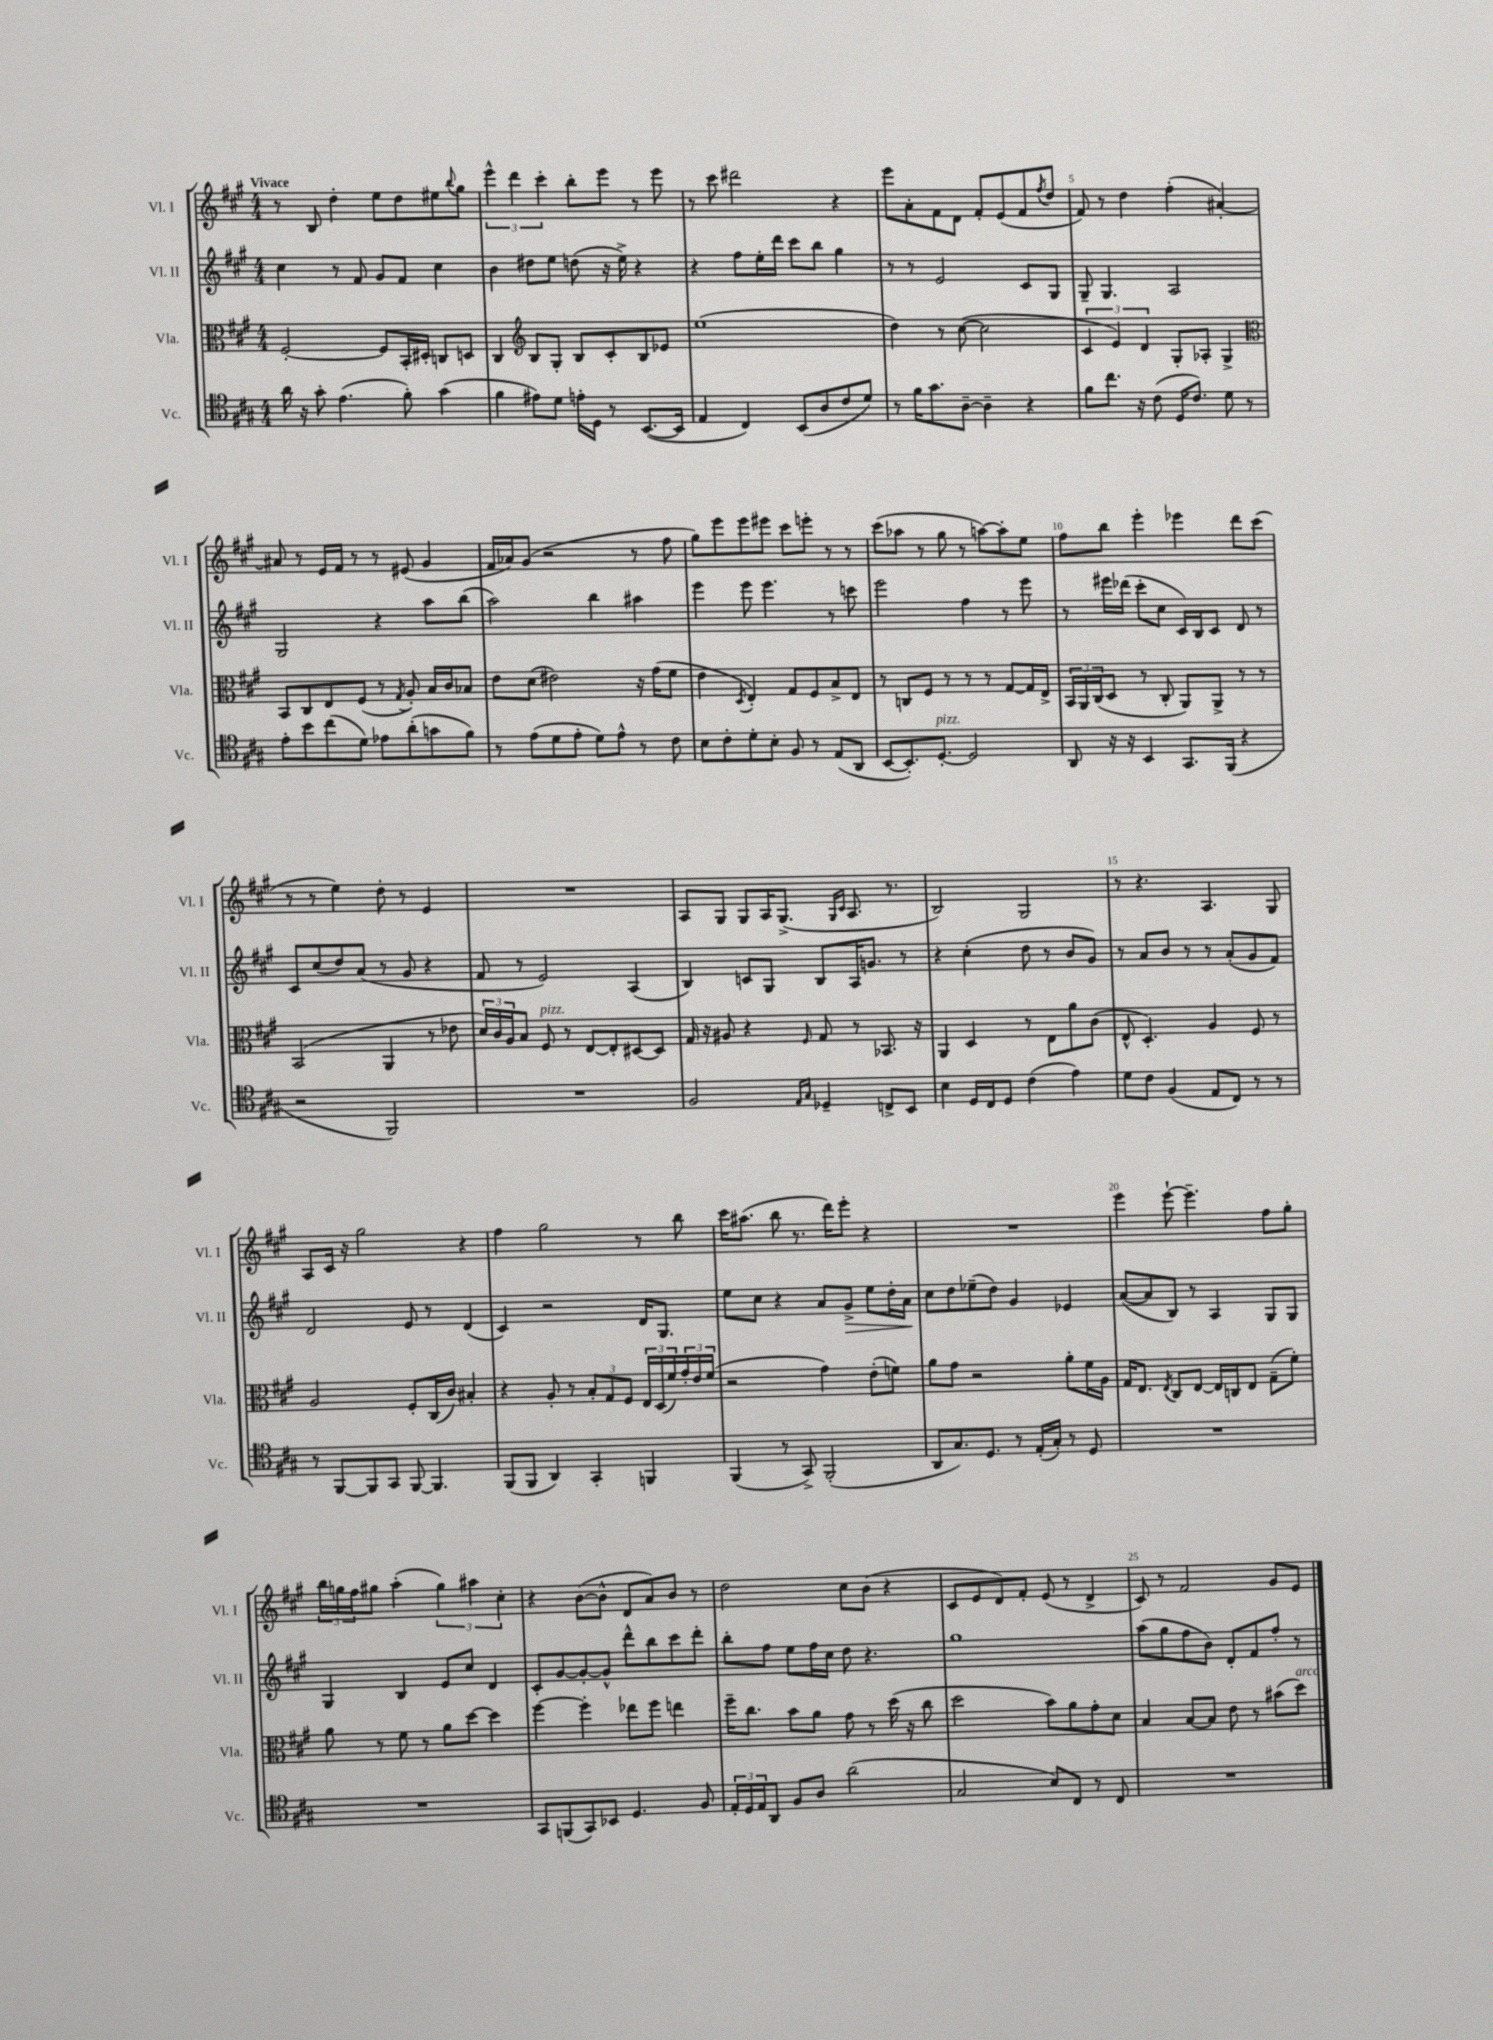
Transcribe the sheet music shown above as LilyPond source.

<<
\new StaffGroup <<
\new Staff = "s0" \with { instrumentName = "Vl. I" shortInstrumentName = "Vl. I" } {
    \clef treble \key a \major \numericTimeSignature \time 4/4 \tempo "Vivace"
    r8 b8 d''4-. e''8 d''8 eis''8 \appoggiatura { b''8 } gis''8 |
    \tuplet 3/2 { e'''4-^ d'''4 cis'''4-. } b''8-. e'''8 r8 e'''8 |
    r8 cis'''8 dis'''2 r4 |
    e'''8 a'8-. fis'8 d'8 fis'8-. e'8( fis'8 \acciaccatura { fis''8 } d''8 |
    fis'8) r8 d''4 fis''4-.( ais'4~-.) |
    ais'8 r8 e'16 fis'16 r8 r8 eis'8( gis'4 |
    fis'16 aes'16) gis'8( r2 r8 fis''8 |
    gis''8) e'''8 e'''8 eis'''8 cis'''8 e'''8-. r8 r8 |
    cis'''8( aes''8 r8 gis''8 r8 a''8~) a''8-. e''8 |
    fis''8 b''8 e'''4-. ees'''4 d'''8 cis'''8( |
    r8 r8 e''4) d''8-. r8 e'4 |
    R1 |
    a8 gis8 gis8 a16 gis8.->( \grace { gis16 cis'16 } a8. r8. |
    b2) gis2 |
    r8 r4. a4. gis8 |
    a8 cis'16 r16 gis''2 r4 |
    fis''4 gis''2 r8 b''8 |
    cis'''16 ais''8.( b''8 r8. d'''16) e'''8-. r4 |
    R1 |
    e'''4 e'''8~-! e'''4.-- fis''8 gis''8-. |
    \tuplet 3/2 { b''16 g''16 fis''16 } gis''8 a''4-.( \tuplet 3/2 { gis''4) ais''4 cis''4-. } |
    r4 b'8~( b'8-^ d'8 a'8) b'8 r8 |
    d''2 cis''8 b'8( r4 |
    cis'8 e'8 d'8) fis'8-. e'8( r8 d'4-> |
    cis'8) r8 fis'2 gis'8 e'8 \bar "|." |
}
\new Staff = "s1" \with { instrumentName = "Vl. II" shortInstrumentName = "Vl. II" } {
    \clef treble \key a \major \numericTimeSignature \time 4/4
    cis''4 r8 fis'8 gis'8 fis'8 cis''4 |
    b'4 dis''8 e''8 d''8( r16 e''16->) r4 |
    r4 fis''8 e''16-. d'''16 cis'''8 b''8 gis''4 |
    r8 r8 e'2 cis'8 gis8 |
    gis8-- gis4. a2 |
    gis2 r4 a''8 b''8( |
    a''2) b''4 ais''4 |
    e'''4 e'''8 e'''4. r8 c'''8 |
    e'''2 fis''4 r8 e'''8 |
    r8 eis'''16 des'''16( cis'''8-. cis''8 cis'16) b16 cis'8 d'8 r8 |
    cis'8 cis''8( d''8) a'8( r8 gis'8 r4 |
    fis'8 r8 e'2) a4( |
    b4) c'8 gis8 b8 a16 g'8. r8 |
    r4 cis''4-.( d''8 r8 b'8 gis'8) |
    r8 a'8 b'8 r8 r8 a'8-.( gis'8 fis'8) |
    d'2 e'8 r8 d'4( |
    cis'4) r2 d'16 gis8. |
    e''8 cis''8 r4 a'8 gis'8->\> e''8 d''16-. a'16\! |
    cis''8 d''8 ees''8--( d''8) gis'4 ees'4 |
    a'8~( a'8 b8) r8 a4 gis8 gis8 |
    gis4 b4 e'8 cis''8 d'4 |
    cis'8-. gis'8~ gis'8~-. gis'8-^ d'''8-^ b''8 cis'''8 d'''8-. |
    b''8-. fis''8 e''8 fis''16 cis''16 d''8 r4. |
    gis''1 |
    a''8( gis''8 fis''8 b'8) d'8-. fis'8 fis''8-. r8 \bar "|." |
}
\new Staff = "s2" \with { instrumentName = "Vla." shortInstrumentName = "Vla." } {
    \clef alto \key a \major \numericTimeSignature \time 4/4
    fis2~-. fis8 b,16-. dis16-. c8 d8 |
    cis4 \clef treble b8 gis8-. b8 cis'8-. b8 ees'8 |
    e''1( |
    d''4) r8 cis''8~( cis''2 |
    \tuplet 3/2 { cis'4 e'4) d'4 } gis8-. aes8-. gis4-> |
    \clef alto b,8 cis8 e8 fis8( r8 \acciaccatura { gis8 } a8-.) b16 cis'16 bes8 |
    e'8 d'8( eis'2) r16 gis'16( fis'8 |
    e'4 \acciaccatura { d8 } e4-.) gis8 fis8 b8-> e8 |
    r8 c8 fis8 r8 r8 r8 gis8~ gis16 e16-> |
    \tuplet 3/2 { b,16 a,16 cis16( } d8 r8 cis8-. a,8) a,8-> r8 r8 |
    b,2( a,4 r8 ees'8 |
    \tuplet 3/2 { d'16) cis'16 a16 } b8 fis8^\markup { \italic "pizz." } r8 e8~ e8-. dis8~ dis8 |
    gis16 r16 ais8 r4 \grace { fis16 } gis8 r8 bes,8. r16 |
    a,4 d4 r8 e8 a'8 cis'8( |
    e8-^ d4.-.) a4 fis8 r8 |
    a2 fis8-. cis16( cis'16) bis4-. |
    r4 a8-. r8 \tuplet 3/2 { b8-. gis8 fis8 } \tuplet 3/2 { e16 d16( fis'16) } \tuplet 3/2 { gis'16-. e'16 fis'16( } |
    r2 gis'4) e'8-.( f'8) |
    a'8 gis'8 r2 a'8-. fis'16 a16 |
    gis16 e8. \acciaccatura { e8 } cis8 e8~ e16 c16 e8 gis8--( fis'8-.) |
    a'8 r8 fis'8 r8 a'8 d''8~ d''4 |
    fis''4~ fis''4-. ees''8 fis''8 e''4 |
    fis''16-- cis''8. b'8 a'8 gis'8 r8 d''16( r16 cis''8 |
    d''2 b'8) a'8 gis'8-. d'8 |
    b4 b8~ b8 e'8 r8 bis'8( d''8^\markup { \italic "arco" }) \bar "|." |
}
\new Staff = "s3" \with { instrumentName = "Vc." shortInstrumentName = "Vc." } {
    \clef tenor \key a \major \numericTimeSignature \time 4/4
    a'16 r16 gis'8-. e'4.( fis'8-.) gis'4( |
    fis'4 eis'8) d'8 e'16-. d16 r8 b,8.~( b,16 |
    e4 cis4) b,8( a8 cis'8 d'8) |
    r8 fis'16 gis'8. a8~-- a4-- r4 |
    fis'8 cis''8. r16 cis'8( d16 cis'8.) d'8 r8 |
    e'8-. b'8 cis''8( d'8) ees'8 a'8-.( g'8 fis'8) |
    r8 e'8( d'8 e'8-. d'8) e'8-^ r8 cis'8 |
    b8 cis'8-. d'8-. b8-. fis8 r8 e8( a,8 |
    b,8~ b,8.-.) d8.~-.^\markup { \italic "pizz." } d2 |
    a,8 r16 r16 b,4 gis,8. fis,16( r4 |
    r2 fis,2) |
    R1 |
    fis2 \grace { e16 gis16 } des4-- c8-> b,8 |
    b4 d16 cis16 d8 cis'4( e'4) |
    d'8 cis'8 fis4( e8 cis8) r8 r8 |
    r8 fis,8~ fis,8 gis,8 fis,8~ fis,4. |
    fis,8( fis,8 a,4) gis,4-. f,4 |
    fis,4( r8 gis,8->) fis,2-.( |
    a,8 gis8.) d8. r8 e16-.( gis16-.) r8 d8 |
    R1 |
    R1 |
    gis,8 f,8( gis,8) bes,8 d4. fis8 |
    \tuplet 3/2 { e16-. d16 e16 } a,8 fis8 a8 a'2( |
    gis2 b8) cis8 r8 cis8 |
    R1 \bar "|." |
}
>>
>>
\layout { \context { \Score \override BarNumber.break-visibility = ##(#f #t #t) barNumberVisibility = #(every-nth-bar-number-visible 5) } }
